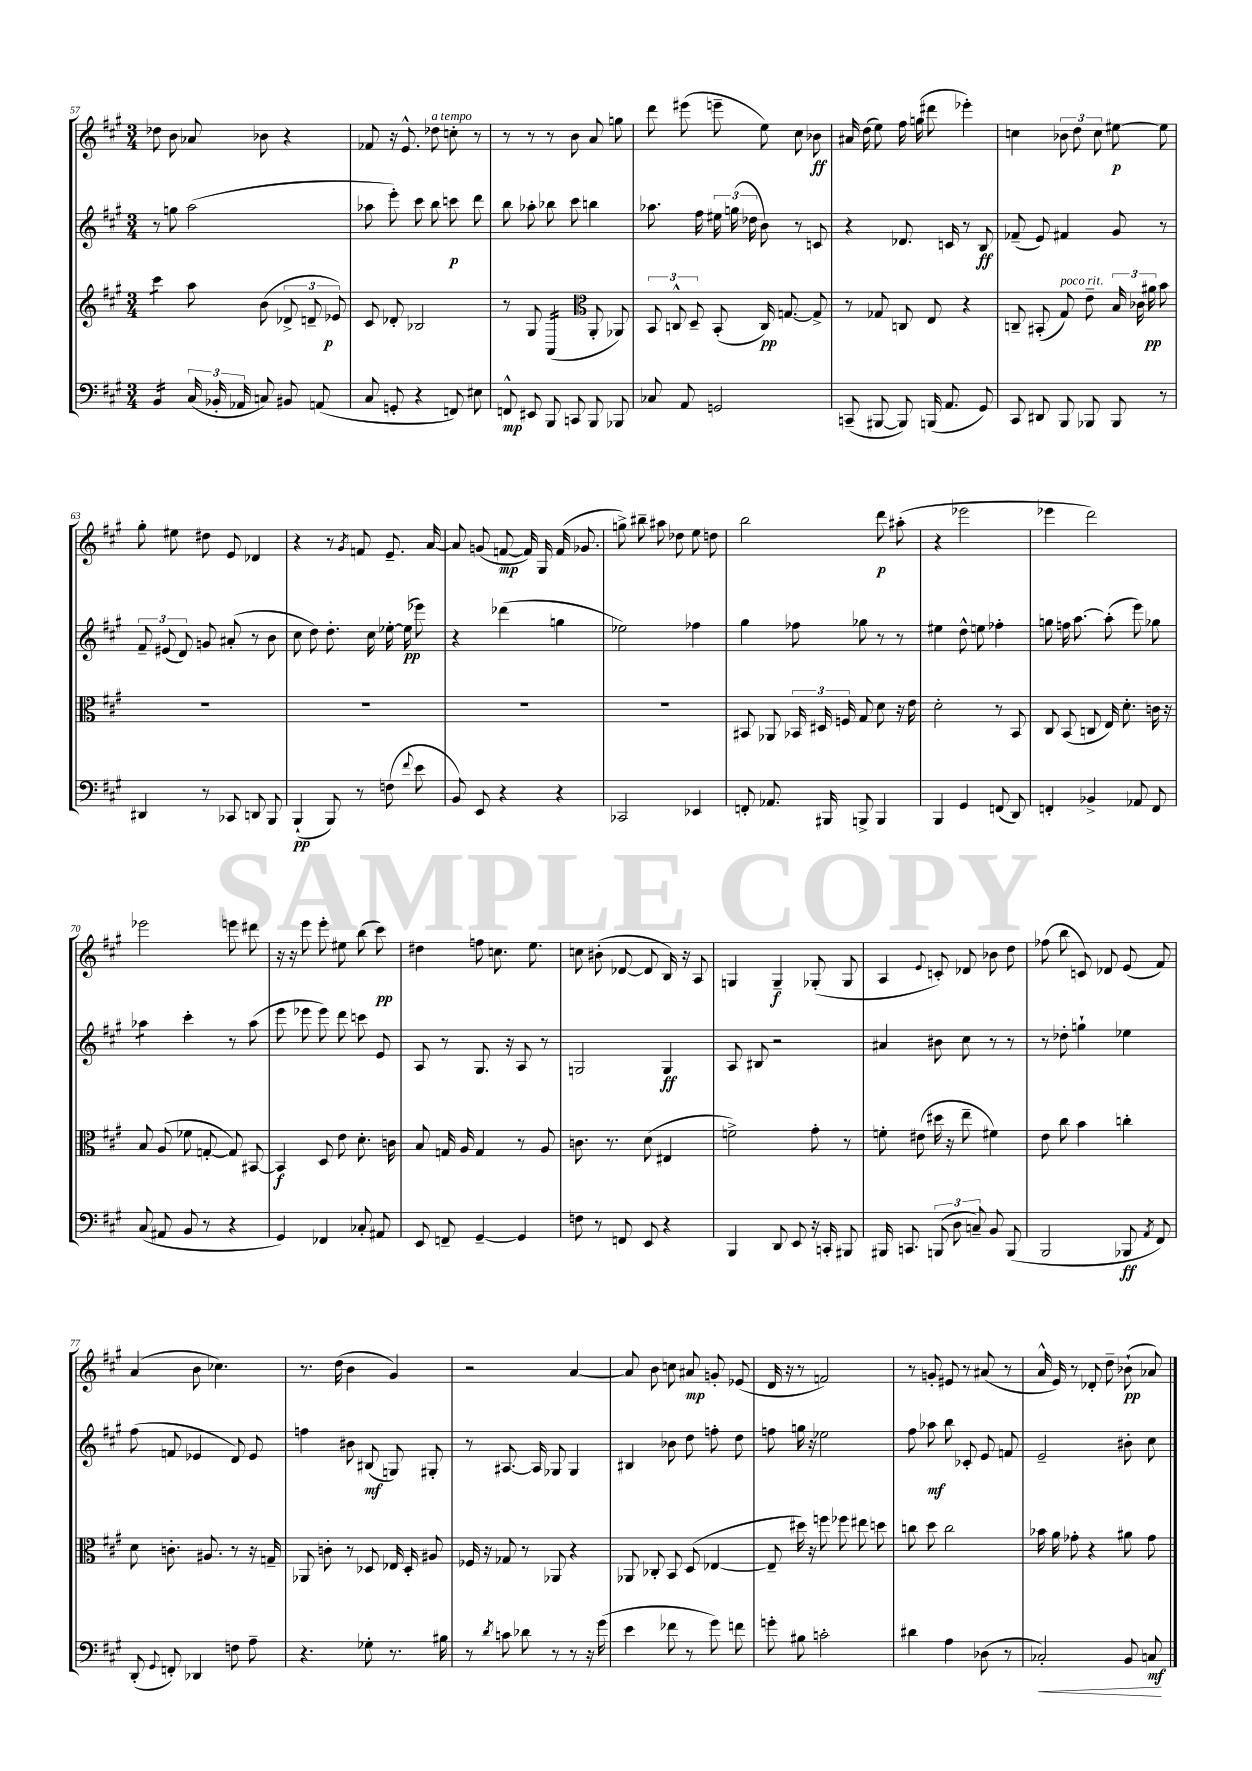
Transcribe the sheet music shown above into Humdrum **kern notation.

**kern	**kern	**kern	**kern
*staff4	*staff3	*staff2	*staff1
*clefF4	*clefG2	*clefG2	*clefG2
*k[f#c#g#]	*k[f#c#g#]	*k[f#c#g#]	*k[f#c#g#]
*M3/4	*M3/4	*M3/4	*M3/4
4BB/	4ccc#\	8r	8dd-\
.	.	8gg\	8b\
(24C#/	8aa\	(2aa\	8a-/
24BB-'/	.	.	.
24AA-/	.	.	.
8C/)	(8b\	.	8b-\
8BB#/	12d-^/	.	4r
.	12d~/	.	.
(8AA/	.	.	.
.	12e-/)	.	.
=	=	=	=
8C#/	8c#/	8aa-\	8f-/
8GG'/	8d-'/	8eee'\)	16r
.	.	.	8.e^^/
4r	2B-/	8ccc#\	.
.	.	8bb\	8dd-\
8FF/)	.	8ccc\	8cc'\
8E#\	.	8ddd\	8r
=	=	=	=
8FF^^/	8r	8bb\	8r
8EE#/	8G#/	8aa-'\	8r
*	*clefC3	*	*
8BBB/	(4AA/	8bb-\	8r
8CC/	.	8ccc#\	8b\
8BBB/	8AA'/	4bb\	8a/
8BBB-/	8AA-/)	.	8gg\
=	=	=	=
8C-/	12BB/	8.aa-\	8ddd\
.	12C^^/	.	.
8AA/	.	.	(8eee#\
.	12D~/	.	.
.	.	16ff#\	.
2GG/	(8BB'/	24ee#\	8eee~\
.	.	(24gg\	.
.	.	24dd-\	.
.	16C/)	8b\)	8ee\)
.	[8.G/	.	.
.	.	8r	8cc#\
.	8G^/]	8c/	8b-\
=	=	=	=
(8CC~/	8r	4r	16a#/
.	.	.	(16dd\
[8BBB#/	8G-/	.	8ee\)
8BBB#/])	8C/	8.d-/	16ff#\
.	.	.	(16gg\
(16BBB/	8E/	.	8ddd#\
8.AA/	.	16c/	.
.	4r	8r	4eee-'\)
8GG#/)	.	8B/	.
=	=	=	=
8CC#/	8C~/	(8f-~/	4cc\
8DD#/	(8BB#'/	8e/)	.
8BBB/	8G#/)	4f#/	12b-\
.	.	.	12dd\
8BBB-/	8e~\	.	.
.	.	.	12cc\
8BBB-/	24B/	8g#/	[8ee#\
.	24c-\	.	.
.	24a#\	.	.
8r	8b\	8r	8ee#\]
=	=	=	=
4DD#/	2.r	12f#~/	8gg#'\
.	.	(12e#/	.
.	.	.	8ee#\
.	.	12d/)	.
8r	.	8g/	8dd#\
8CC-/	.	(8a#'/	8e/
8DD/	.	8r	4d-/
8BBB/	.	8b\	.
=	=	=	=
(4BBB`/	2.r	8cc#\	4r
.	.	8dd\)	.
8BBB/)	.	8.dd'\	8r
.	.	.	8qg#/
8r	.	.	8f/
.	.	16cc#\	.
(8F\	.	[16ee-'\	8.e~/
.	.	(16ee-\]	.
8qqf#/	.	.	.
8e\	.	8eee-\)	.
.	.	.	[16a/
=	=	=	=
8BB/)	2.r	4r	8a/]
8EE/	.	.	(8g/
4r	.	(4ddd-\	[8f/
.	.	.	16f/])
.	.	.	16G#/
4r	.	4gg\	(16f/
.	.	.	8.g-/
=	=	=	=
2CC-/	2.r	2ee-\)	8gg^\)
.	.	.	8bb#~\
.	.	.	8aa#\
.	.	.	8dd-\
4EE-/	.	4ff-\	8ee\
.	.	.	8dd\
=	=	=	=
8FF'/	8BB#/	4gg#\	2bb\
8.AA-/	8AA-/	.	.
.	24BB-/	8ff-\	.
.	24D#/	.	.
16BBB#/	.	.	.
.	24F/	.	.
8BBB^/	8G#/	8gg-\	.
4BBB/	8d\	8r	8ddd\
.	16r	8r	(8aa#'\
.	16e\	.	.
=	=	=	=
4BBB/	2d'\	4ee#\	4r
4GG#/	.	8dd^^\	2eee-\
.	.	8ee\	.
(8FF/	8r	4ff-'\	.
8DD/)	8BB/	.	.
=	=	=	=
4FF'/	8C#/	8gg\	4eee-\
.	(8BB/	16ff\	.
.	.	[8.aa\	.
4BB-^/	8C/	.	2ddd\)
.	16E/)	(8aa'\]	.
.	8.d'\	.	.
8AA-/	.	8eee\)	.
8FF/	16c\	8gg-\	.
.	16r	.	.
=	=	=	=
(8C#/	8B/	4aa-\	2eee-\
8AA#/	(8A/	.	.
8BB/	8f-\	4ccc#'\	.
8r	[8G'/	.	.
4r	8G/])	8r	8eee\
.	[8BB#/	(8aa-\	8ddd#\
=	=	=	=
4GG#/)	4BB#/]	8eee\	16r
.	.	.	16r
.	.	8eee-\	8eee\
4FF-/	8D/	8eee-\)	8eee'\
.	8e\	8ddd\	8ee#\
8C-'/	8.d'\	8ccc\	(8bb\
8AA#/	.	8e/	8ccc#\)
.	16c\	.	.
=	=	=	=
8EE/	8B/	8A/	4dd#\
8FF~/	16G/	8r	.
.	16A/	.	.
[4GG#~/	4G/	8.G#/	8ff\
.	.	.	8.cc\
.	.	16r	.
4GG#/]	8r	8A/	.
.	.	.	8.ee\
.	8A/	8r	.
=	=	=	=
8F\	8.c\	2G/	8cc\
8r	.	.	(8b#'\
.	8.r	.	.
8FF/	.	.	[8d-/
8EE/	(8d\	.	8d-/]
4r	4E#/	4G/	16B/)
.	.	.	16r
.	.	.	8A/
=	=	=	=
4BBB/	2f^\)	8A/	4G/
.	.	8B#/	.
8DD/	.	2r	4G~/
8EE/	.	.	.
16r	8g#'\	.	(8G-'/
16CC'/	.	.	.
8BBB#/	8r	.	8G-/
=	=	=	=
16BBB#/	8f'\	4a#/	4A/
8.CC/	.	.	.
.	(8e#\	.	.
.	.	.	8qqe/
(12BBB/	16dd#\	8b#\	8c'/)
.	16r	.	.
12D\	.	.	.
.	8ee~\	8cc#\	8d-/
12C~/)	.	.	.
8BB/	4f#\)	8r	8b-\
(8BBB/	.	8r	8dd\
=	=	=	=
2BBB/	8e\	8r	(8ff-\
.	8cc#\	8dd-'\	8bb\
.	4b\	4gg`\	8c/)
.	.	.	8d-/
8BBB-/	4cc'\	4ee-\	(8e/
8qAA/	.	.	.
8FF#/)	.	.	8f#/)
=	=	=	=
(8DD'/	8d\	(8ff#\	(4a/
8qqGG#/	.	.	.
8FF'/)	8.c'\	8f/	.
4DD-/	.	4e-/	8b\
.	8.A#/	.	.
.	.	.	4.cc-\)
8F\	8r	8d/)	.
8A~\	16r	8e-/	.
.	16G~/	.	.
=	=	=	=
4.r	8AA-/	4ff\	8.r
.	8c'\	.	.
.	.	.	(16dd\
.	8r	8b#\	4b\
8G-'\	8D-/	(8B#/	.
8.r	16E-/	8G/)	4g#/)
.	16D-'/	.	.
.	8A#/	8G#'/	.
16B#\	.	.	.
=	=	=	=
8r	16F-/	8r	2r
.	16r	.	.
8qd/	.	.	.
8c\	8G-/	[8.A#/	.
8d-\	8r	.	.
.	.	16A#/]	.
8r	8AA-/	8G-/	.
8r	4r	4G-/	[4a/
16r	.	.	.
(16g#\	.	.	.
=	=	=	=
4e\	8AA-/	4B#/	8a/]
.	8C-'/	.	8b\
8f-\	8BB/	8b-\	8cc\
8r	(8D/	8dd\	8a#/
8g#\)	[4E-/	8ff'\	8g'/
8f\	.	8dd\	(8e-/
=	=	=	=
8g'\	8E-~/]	8ff\	16d/
.	.	.	16r
8B#\	16dd#\)	16gg\	8r
.	16r	16r	.
2c'\	8ff\	2ee-\	2f/)
.	8ff-\	.	.
.	8ee#\	.	.
.	8dd\	.	.
=	=	=	=
4d#\	8cc\	8ff#\	8r
.	8dd\	8aa-\	8g'/
4A\	2cc\	8bb\	8e#/
.	.	8c-'/	8r
(8D-\	.	8e/	(8a#/
8r	.	8f/	8r
=	=	=	=
2C-'/)	16b-\	2e~/	16a^^/
.	16a\	.	16e/)
.	8g-'\	.	8r
.	4r	.	8d-'/
.	.	.	8dd~\
8BB/	8a#\	8b#'\	(8b-`\
8C/	8g-\	8cc#\	8a-/)
==	==	==	==
*-	*-	*-	*-
